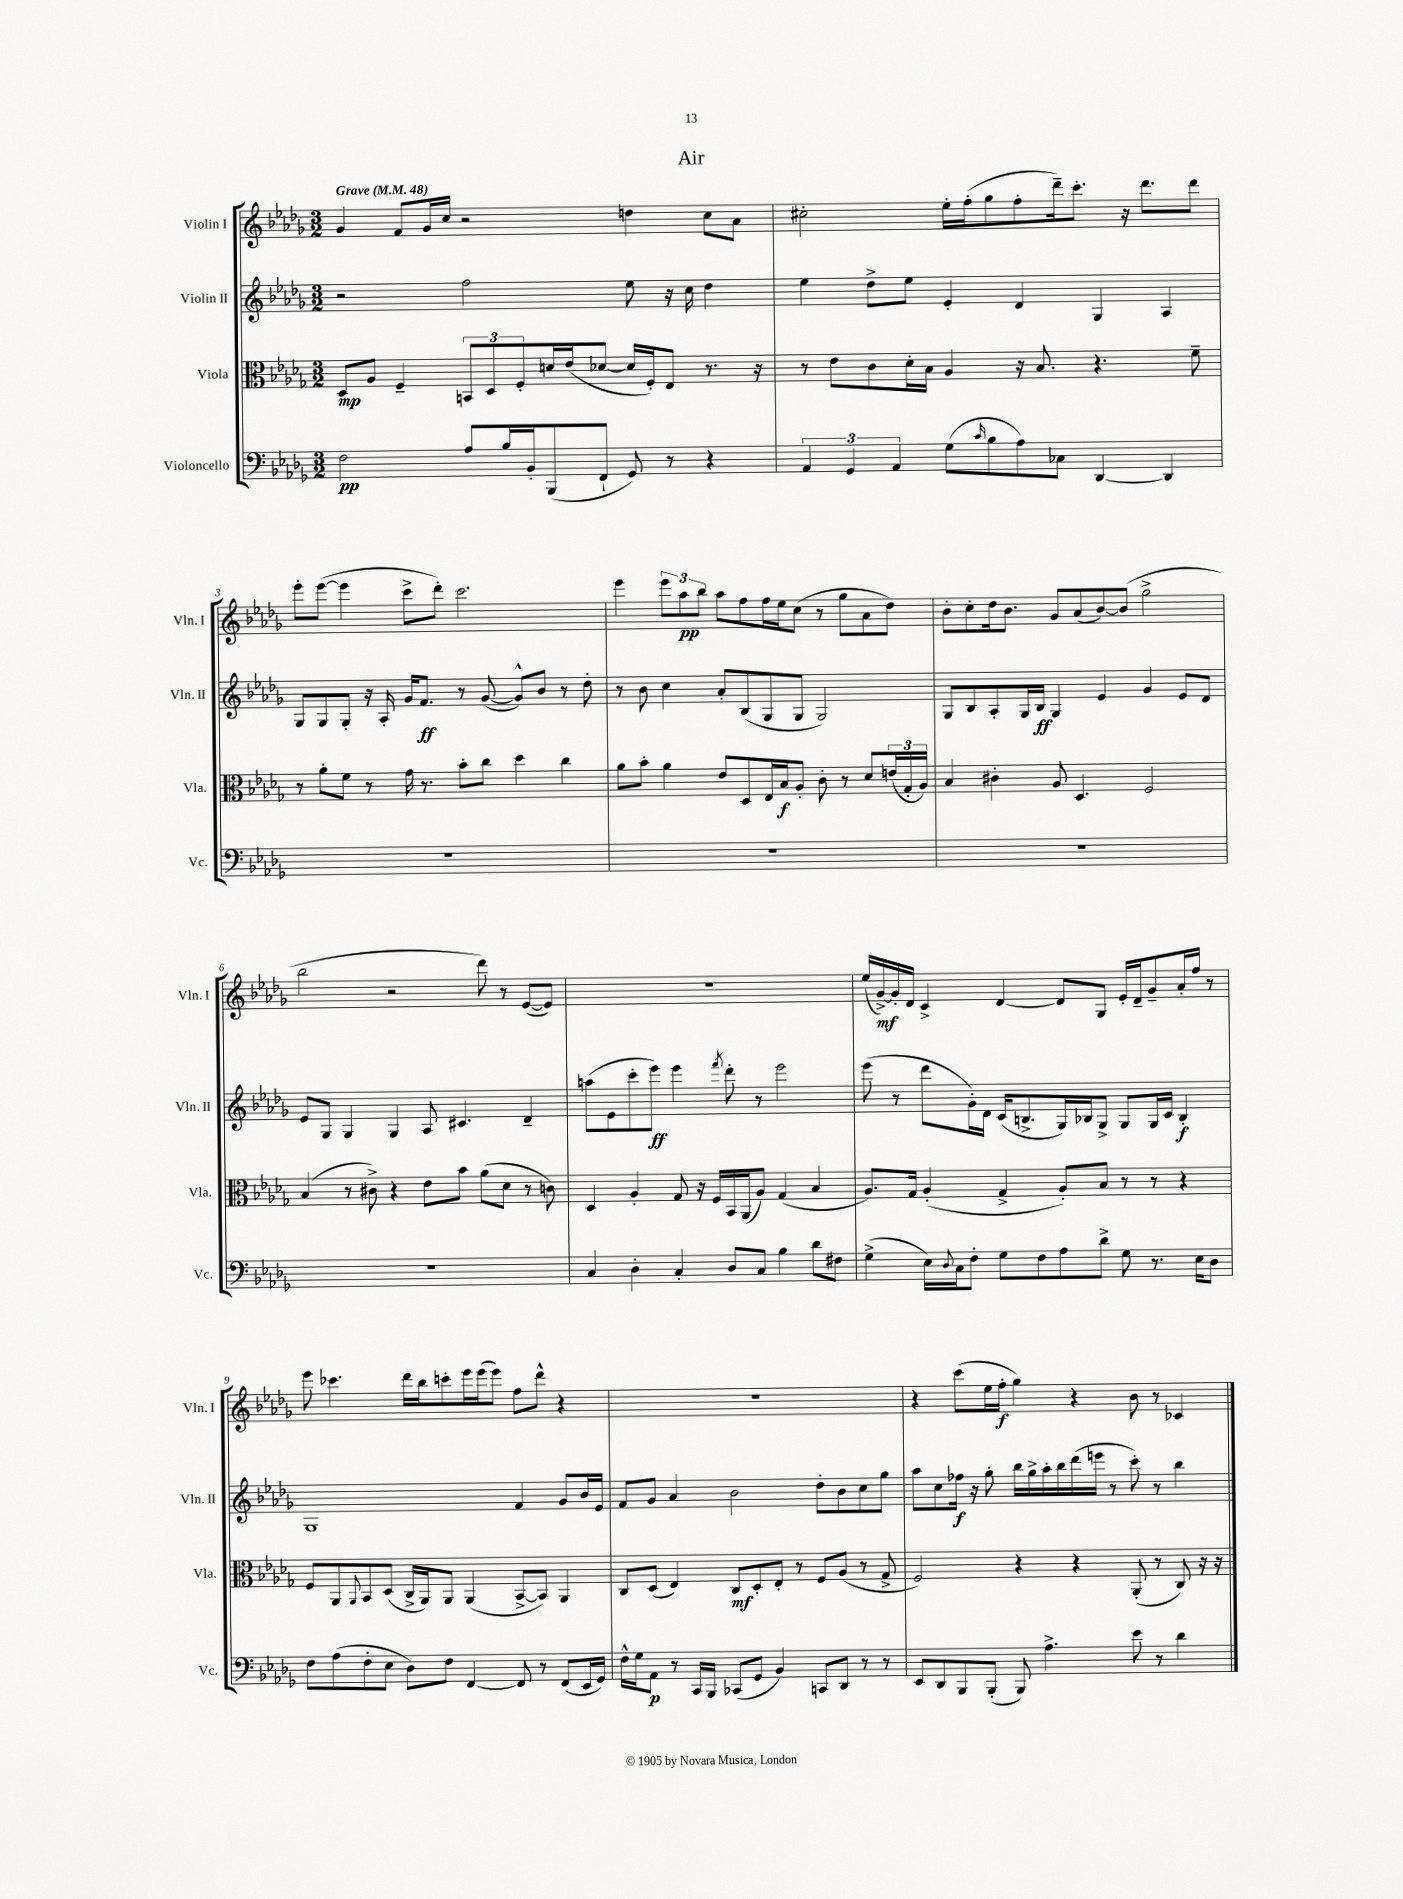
\header { title = "Air" }
<<
\new StaffGroup <<
\new Staff = "s0" \with { instrumentName = "Violin I" shortInstrumentName = "Vln. I" } {
    \clef treble \key des \major \numericTimeSignature \time 3/2 \tempo "Grave" 4 = 48
    ges'4 f'8 ges'16 c''16 r2 d''4 c''8 aes'8 |
    cis''2-. ees''16-. f''16-.( ges''8 f''8-. des'''16--) c'''8.-. r16 des'''8. des'''8 |
    ees'''8-. ees'''8~( ees'''4 c'''8-> des'''8-.) c'''2. |
    ees'''4 \tuplet 3/2 { ees'''8 aes''8\pp bes''8 } aes''8 f''8 f''16 ees''16 c''8( r8 ges''8 aes'8 des''8) |
    bes'8-. c''8-. des''16 bes'8. ges'8 aes'8( bes'8~) bes'8( ges''2-> |
    bes''2 r2 des'''8) r8 ees'8~( ees'8) |
    r1. |
    ees''16( ges'16~->\mf) ges'16-. des'16 c'4-> des'4~ des'8 ges8 ees'16-. des'16-- ges'8-- aes'16-. f''16 r8 |
    ees'''8 ces'''4. des'''16 bes''16 c'''8-. ees'''16 ees'''16( ees'''8) f''8 des'''8-^ r4 |
    R1. |
    r4 c'''8( ees''16 f''16-.\f ges''4) r4 bes'8 r8 ces'4 \bar "|." |
}
\new Staff = "s1" \with { instrumentName = "Violin II" shortInstrumentName = "Vln. II" } {
    \clef treble \key des \major \numericTimeSignature \time 3/2
    r2 f''2 ees''8 r16 c''16 des''4 |
    ees''4 des''8-> ees''8 ees'4-. des'4 ges4 aes4 |
    ges8 ges8 ges8-. r16 aes16-. ges'16 f'8.\ff r8 ges'8~( ges'8-^) bes'8 r8 des''8-. |
    r8 bes'8 c''4 aes'8-. bes8( ges8 ges8 ges2) |
    ges8 bes8 aes8-. ges16 bes16\ff ges4 ees'4 ges'4 ees'8 des'8 |
    ees'8 ges8 ges4 ges4 aes8 cis'4. des'4-- |
    a''8( ees'8 c'''8-. ees'''8\ff) ees'''4 \acciaccatura { f'''8 } des'''8-. r8 ees'''2 |
    ees'''8( r8 des'''8 ges'16-.) des'16 c'16( b8.-> ges16) bes16 ges8-> ges8 ges16 c'16 bes4-.\f |
    ges1 f'4 ges'8 bes'16 ees'16 |
    f'8 ges'8 aes'4 bes'2 des''8-. bes'8 c''8 ges''8 |
    aes''8 c''8 fes''16\f r16 ges''8-. bes''16 ges''16-> aes''16-. bes''16 des'''16( e'''16 r8 c'''8-.) r8 bes''4 \bar "|." |
}
\new Staff = "s2" \with { instrumentName = "Viola" shortInstrumentName = "Vla." } {
    \clef alto \key des \major \numericTimeSignature \time 3/2
    des8\mp aes8 f4-- \tuplet 3/2 { b,8 des8 f8-. } d'16 ees'16( des'8~ des'16 f16-.) ees8 r8. r16 |
    r8 ees'8 c'8 des'16-. bes16 aes4 r16 bes8. r4. f'8-- |
    r8 aes'8-. f'8 r8 ges'16 r8. bes'8-. c''8 des''4 c''4 |
    aes'8 bes'8-. aes'4 ees'8 des8 ees16 bes16\f aes8-. c'8-. r8 des'8 \tuplet 3/2 { e'16( ges16-. aes16) } |
    bes4 cis'4-. aes8 des4. f2 |
    bes4( r8 cis'8->) r4 ees'8 bes'8 aes'8( des'8 r8 c'8) |
    des4 aes4-. ges8 r16 f16 bes,16 aes,16( aes8) ges4( bes4 |
    aes8.) ges16 aes4-.( ges4-> aes8-.) bes8 r8 r8 r4 |
    f8 aes,8 \appoggiatura { aes,8 } bes,8 des8( c16-> aes,16) aes,8 aes,4( bes,8~-> bes,8) aes,4 |
    c8 des8( ees4) c8\mf des8-. ees8-. r8 f8 aes8( r8 ges8-> |
    f2) r4 r4 aes,8-.( r8 c8) r16 r16 \bar "|." |
}
\new Staff = "s3" \with { instrumentName = "Violoncello" shortInstrumentName = "Vc." } {
    \clef bass \key des \major \numericTimeSignature \time 3/2
    f2\pp aes8 bes16 bes,16-. bes,,8( f,8-! ges,8) r8 r4 |
    \tuplet 3/2 { aes,4 ges,4 aes,4 } ges8( \grace { c'16 } bes8 aes8) ces8 des,4~ des,4 |
    R1. |
    R1. |
    R1. |
    R1. |
    c4 des4-. c4-. des8 c8 bes4 des'8 fis8 |
    ges4->( ees16) \appoggiatura { des8 } c16 f8-. ges8 f8 aes8 des'8-> ges8 r8. ees16 des8 |
    f8 aes8( f8-. ees8 des8) f8 f,4~ f,8 r8 f,8( ees,16 ges,16) |
    f16-^ ges16 aes,8\p r8 c,16 bes,,16 ces,8( ges,8 bes,4) c,8 des,8 r8 r8 |
    ees,8 des,8 bes,,8 bes,,8-.( bes,,8) aes4.-> ees'8 r8 des'4 \bar "|." |
}
>>
>>
